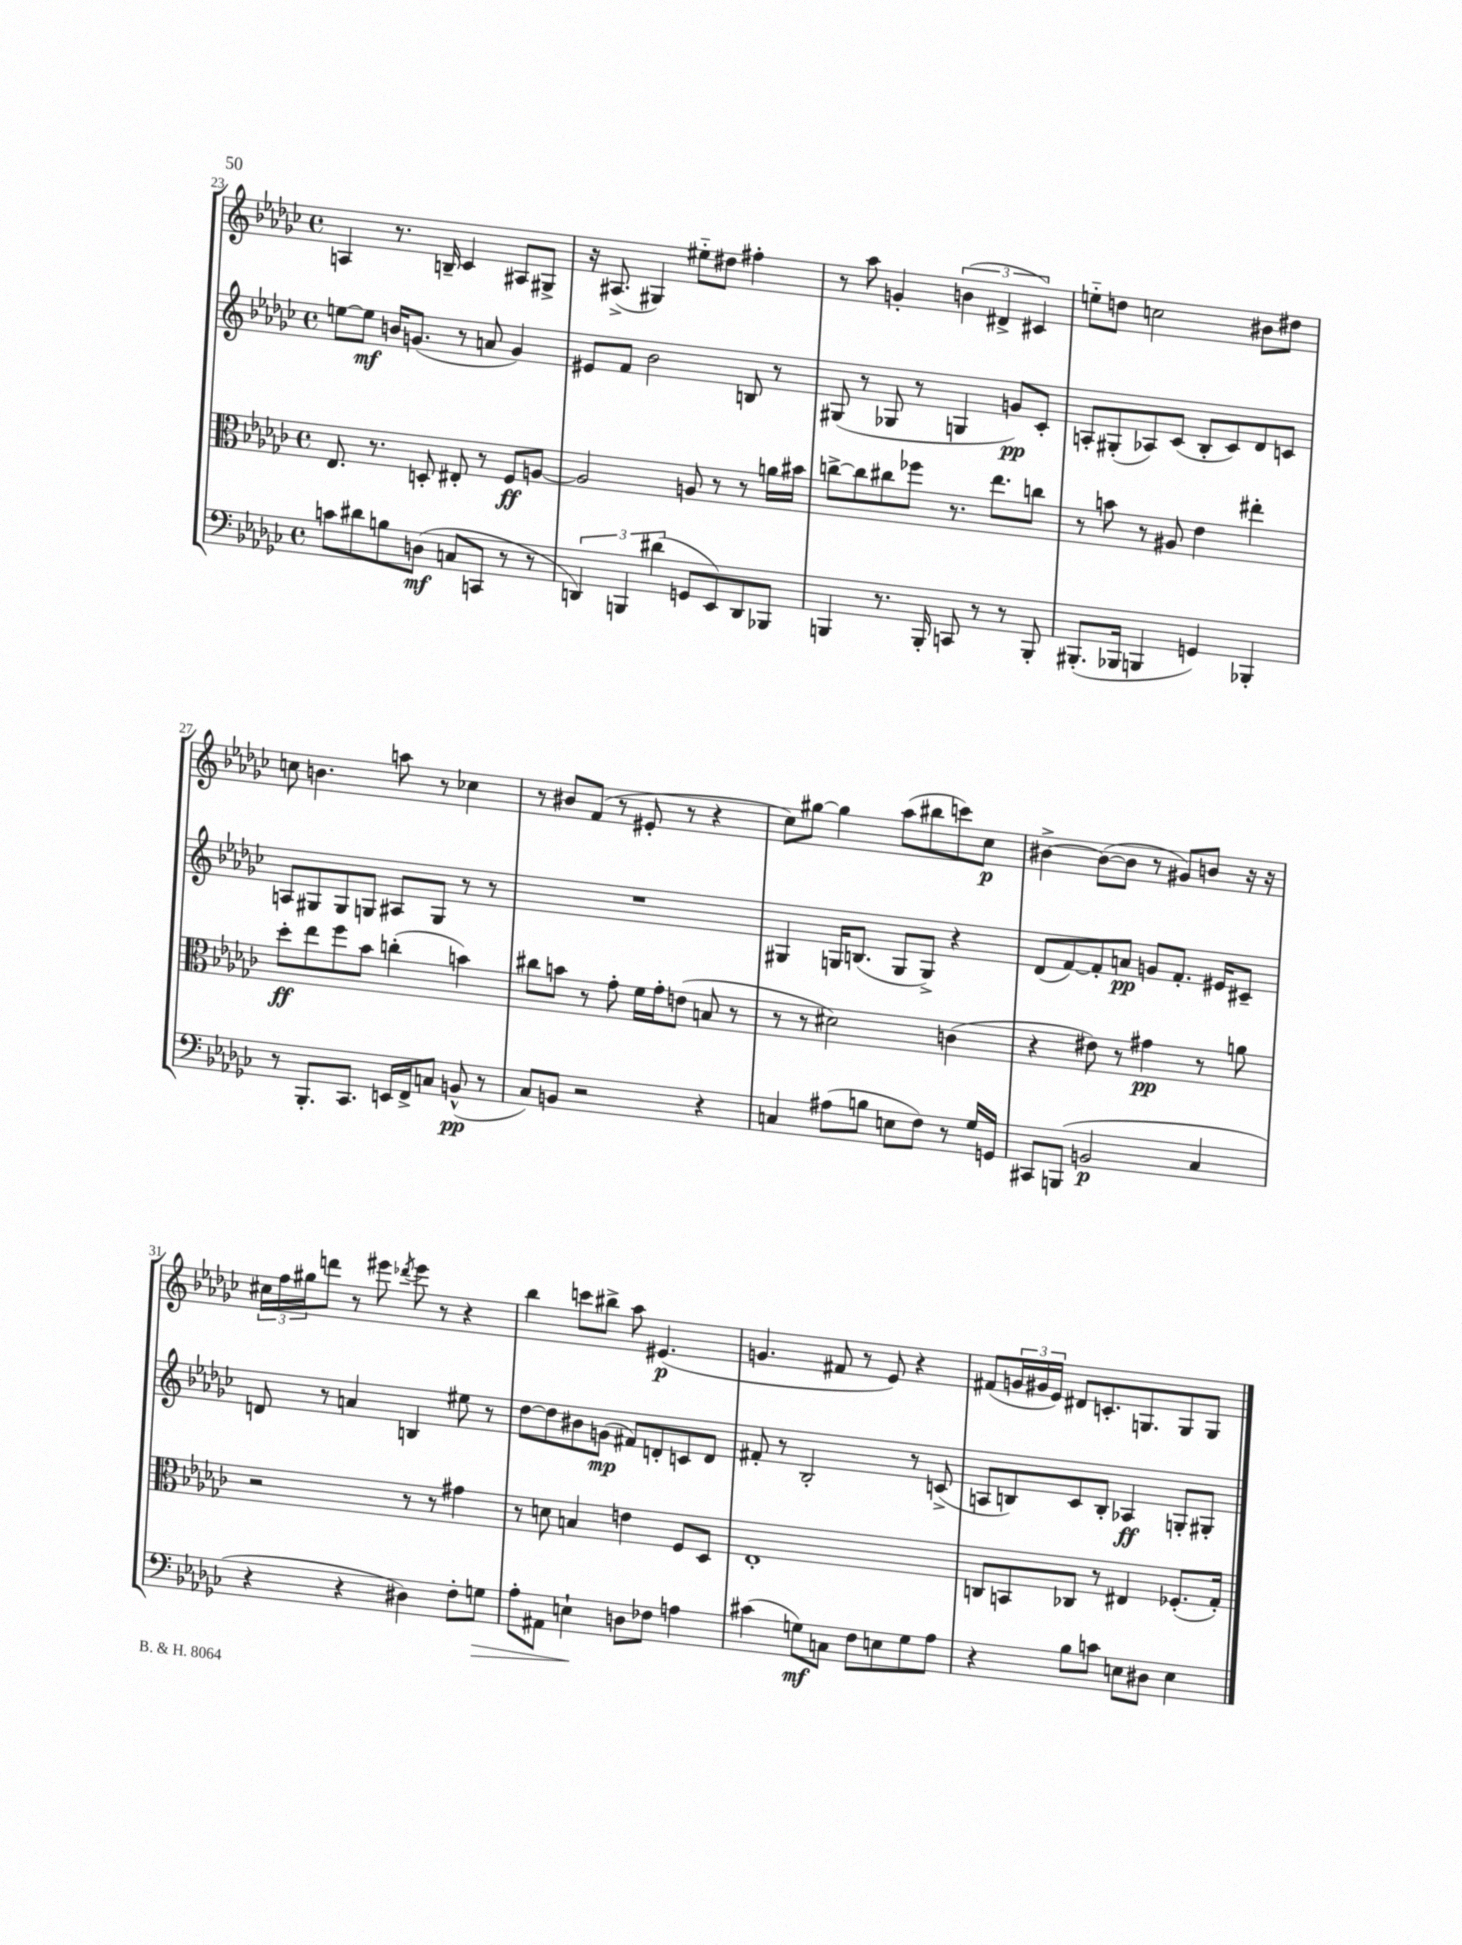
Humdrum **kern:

**kern	**kern	**kern	**kern
*staff4	*staff3	*staff2	*staff1
*clefF4	*clefC3	*clefG2	*clefG2
*k[b-e-a-d-g-c-]	*k[b-e-a-d-g-c-]	*k[b-e-a-d-g-c-]	*k[b-e-a-d-g-c-]
*M4/4	*M4/4	*M4/4	*M4/4
*met(c)	*met(c)	*met(c)	*met(c)
8c	8.E-	[8ee	4A
8d#	.	8ee]	.
.	8.r	.	.
8B	.	16b	8.r
.	.	(8.g	.
(8D	8D'	.	.
.	.	.	16B~
8C	8E#'	8r	4c-
8CC	8r	8a	.
8r	8F	4g)	8A#
8r	[8A	.	8G#^
=	=	=	=
6DD)	2A]	8e#	16r
.	.	.	(8.A#^
.	.	8f	.
6BBB	.	.	.
.	.	2b-	4G#)
(6d#	.	.	.
8GG	8A	.	8ee#'~
8EE-)	8r	.	8dd#
8DD	8r	8B	4ff#'
8BBB-	16a	8r	.
.	16b#	.	.
=	=	=	=
4BBB	[8cc^	(8G#	8r
.	8cc]	8r	8aa-
8.r	8cc#	8G-	4g'
.	8ff-	8r	.
16BBB'	.	.	.
8CC	8.r	4G	(6b
8r	.	.	.
.	.	.	6d#^
.	8.ee-	.	.
8r	.	8g)	.
.	.	.	6c#)
8BBB'	8cc	8c-'	.
=	=	=	=
(8.BBB#'	8r	8A'	8ee'~
.	8b	(8G#'	8dd
16BBB-	.	.	.
4BBB	8r	8A-)	2cc
.	8A#	(8c-	.
4GG)	4e-	8B-'	.
.	.	8c-)	.
4BBB-'	4ee#'	8d-	8b#
.	.	8c	8dd#
=	=	=	=
8r	8dd-'	8A	8cc
8.BBB-'	8ee-	8G#	4.b
.	8ff	8G#	.
8.CC-	.	.	.
.	8b-	8G	.
16EE	(4cc'	8A#	8aa
16FF^	.	.	.
8C	.	8G	8r
(8BB^^	4b)	8r	4cc-
8r	.	8r	.
=	=	=	=
8C-)	8cc#	1r	8r
8BB	8b	.	8b#
2r	8r	.	(8f
.	8g-'	.	8r
.	16f	.	8e#'
.	16g-'	.	.
.	(8e	.	8r
4r	8B	.	4r
.	8r	.	.
=	=	=	=
4C	8r	4G#	8cc-)
.	8r	.	[8gg#
(8A#	2d#)	16G	4gg#]
.	.	(8.B	.
8B	.	.	.
8E	.	8G	(8aa-
8F)	.	8G^)	8bb#
8r	(4c	4r	8ccc)
16G-	.	.	8cc-
16GG	.	.	.
=	=	=	=
8CC#	4r	(8d-	[4b#^
(8BBB	.	[8f)	.
2BB	8e#)	8f']	(8b#_
.	8r	8a	8b#]
.	4g#	8g	8r
.	.	8.f'	8g#)
4C-	8r	.	8b
.	.	16e#	.
.	8a	8c#~	16r
.	.	.	16r
=	=	=	=
4r	2r	8d	24cc#
.	.	.	24ff
.	.	.	24gg#
.	.	8r	8ddd
4r	.	4a	8r
.	.	.	8eee#
.	.	.	8qddd-
4D#)	8r	4B	8eee#
.	8r	.	8r
8F'	4g#	8ee#	4r
8G	.	8r	.
=	=	=	=
8A-'	8r	[8dd-	4bb-
8AA#	8d	8dd-]	.
4E`	4B	8b#	8ccc
.	.	(8g	8bb#^
8D	4e	8f#)	8aa-
8F-	.	8d'	(4.e#
4A	8F	8c	.
.	8D-	8d	.
=	=	=	=
(4c#	1E-'	8f#'	4.g
.	.	8r	.
8G)	.	2B-'	.
8C	.	.	8f#
8F	.	.	8r
8E	.	.	8e-)
8G	.	8r	4r
8A-	.	(8c^	.
=	=	=	=
4r	8C	8A	(8f#
.	8BB	8B)	24g
.	.	.	24g#
.	.	.	24e-)
8B-	8C-	8c-	8d#
8c	8r	8B'	8.c'
8E	4E#	4A-	.
.	.	.	8.G
8D#	.	.	.
4E	(8.F-'	8G'	8G
.	.	8G#'	8G
.	16G-')	.	.
==	==	==	==
*-	*-	*-	*-
